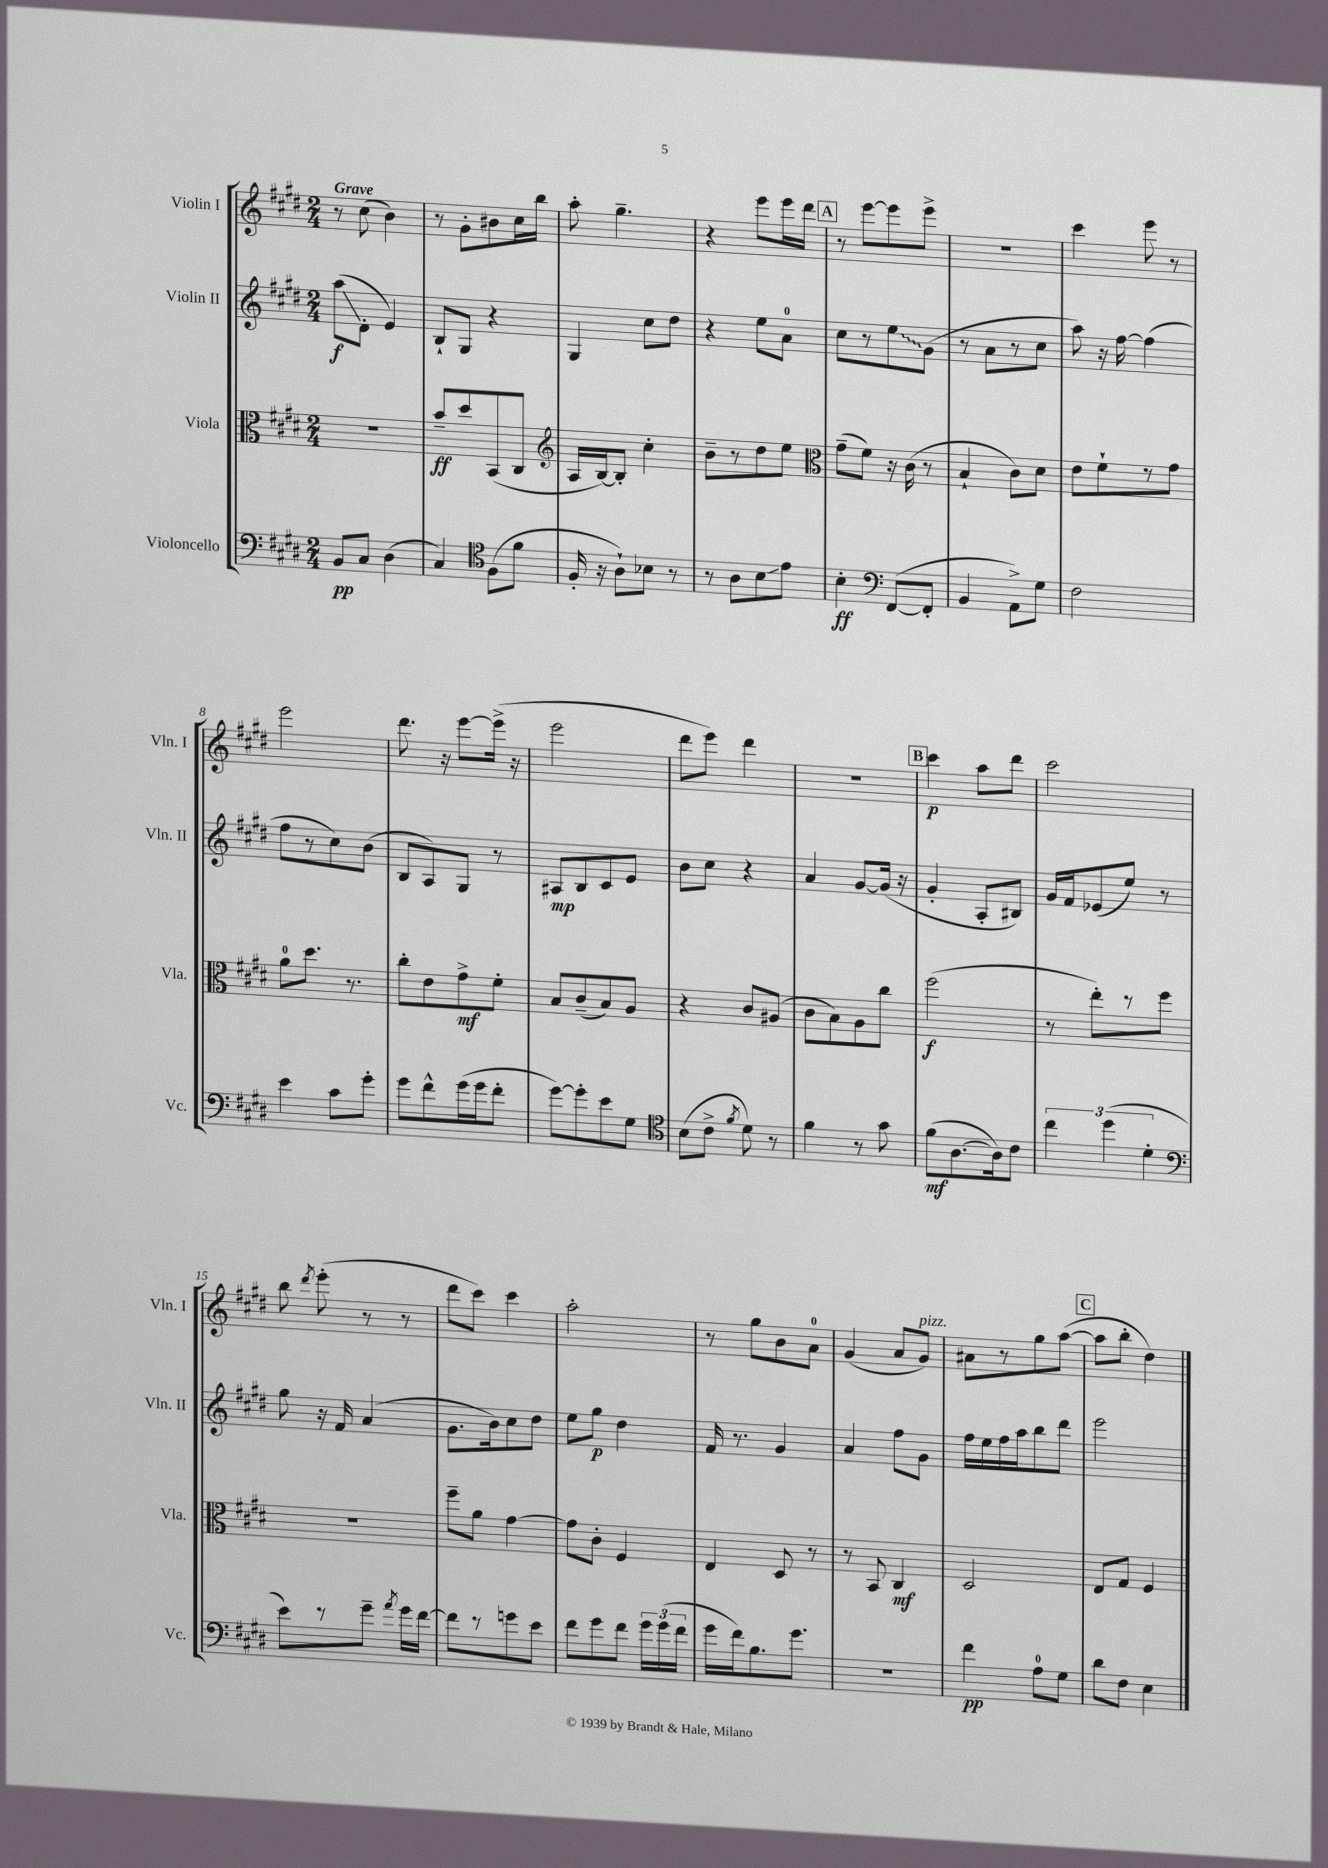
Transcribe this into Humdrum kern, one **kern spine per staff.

**kern	**kern	**kern	**kern
*staff4	*staff3	*staff2	*staff1
*clefF4	*clefC3	*clefG2	*clefG2
*k[f#c#g#d#]	*k[f#c#g#d#]	*k[f#c#g#d#]	*k[f#c#g#d#]
*M2/4	*M2/4	*M2/4	*M2/4
8BB	2r	(8aa	8r
8C#	.	8d#'	(8cc#
(4D#	.	4e)	4b)
=	=	=	=
4C#)	8b~	8B`	8r
.	8dd#	8G#	8g#'
*clefC4	*	*	*
(8F#	(8BB	4r	8b#
8f#	8C#	.	16cc#
.	.	.	16bb
=	=	=	=
*	*clefG2	*	*
16F#'	16A	4G#	8aa'
16r	[16B)	.	.
8A`)	8B']	.	4.gg#~
8B-	4cc#'	8cc#	.
8r	.	8dd#	.
=	=	=	=
8r	8b~	4r	4r
8A	8r	.	.
8B	8dd#	8ee	8eee
8e	8ee	8a	16eee
.	.	.	16ddd#
=	=	=	=
*	*clefC3	*	*
4B'	(8g#~	8cc#	8r
.	8f#)	8r	[8eee
*clefF4	*	*	*
([8FF#	16r	8ee	8eee]
.	(16c#	.	.
8FF#']	8r	(8g#	8eee^
=	=	=	=
4BB	4B`	8r	2r
.	.	8a	.
8AA^)	8c#)	8r	.
8G#	8d#	8cc#	.
=	=	=	=
2F#	8e	8aa)	4ccc#
.	8f#`	16r	.
.	.	[16ff#	.
.	8r	(4ff#]	8eee
.	8g#	.	8r
=	=	=	=
4e	8a	8ff#	2eee
.	8.dd#	8r	.
8c#	.	8cc#)	.
.	8.r	.	.
8g#'	.	(8b	.
=	=	=	=
8g#	8cc#'	8B	8.ddd#
8f#^^	8e	8A)	.
.	.	.	16r
(16g#	8g#^	8G#	[8eee
16g#	.	.	.
8f#'	8f#'	8r	(16eee^]
.	.	.	16r
=	=	=	=
[8g#)	8B	8A#	2eee
8g#']	(8c#~	8B	.
8e	8B)	8c#	.
8G#	8A	8e	.
=	=	=	=
*clefC4	*	*	*
(8B	4r	8b	8ddd#
8c#^	.	8cc#	8eee)
8qf#	.	.	.
8d#)	8c#	4r	4ddd#
8r	(8A#	.	.
=	=	=	=
4f#	8c#	4a	2r
.	8B)	.	.
8r	8A	[8g#	.
8g#	8cc#	(16g#]	.
.	.	16r	.
=	=	=	=
(8f#	(2ff#	4g#'	4ccc#
[8.A	.	.	.
.	.	8A'	8aa
16A])	.	.	.
8c#	.	8B#)	8ddd#
=	=	=	=
6cc#	8r	16g#	2ccc#
.	.	16f#	.
.	8ee')	(8e-	.
(6dd#	.	.	.
.	8r	8ee)	.
6d#'	.	.	.
.	8ff#	8r	.
=	=	=	=
*clefF4	*	*	*
8e)	2r	8gg#	8bb
.	.	.	8qddd#
8r	.	16r	(8eee'
.	.	16f#	.
8g#~	.	(4a	8r
8qa	.	.	.
16g#	.	.	8r
[16f#	.	.	.
=	=	=	=
8f#]	8ff#~	8.g#	8ddd#
8r	8a	.	8ccc#)
.	.	16b)	.
8g	[4g#	8cc#	4ccc#
8e	.	8dd#	.
=	=	=	=
8f#	8g#]	8ee	2aa'
8g#	8c#'	8gg#	.
8f#	4F#	4dd#	.
24g#	.	.	.
(24g#	.	.	.
24f#	.	.	.
=	=	=	=
16g#	4E	16f#	8r
16f#)	.	8.r	.
8.B	.	.	8gg#
.	8D#	4g#	8b
8.g#	.	.	.
.	8r	.	8a
=	=	=	=
2r	8r	4a	(4g#
.	8BB	.	.
.	4C#	8ff#	8a
.	.	8g#	8g#)
=	=	=	=
4f#	2D#	16ff#	8a#
.	.	16ee	.
.	.	16ff#	8r
.	.	16aa	.
8A	.	8bb	8gg#
8G#	.	8ddd#	([8aa
=	=	=	=
8d#	8E	2eee	8aa]
8F#	8G#	.	8bb'
4E	4F#	.	4dd#)
==	==	==	==
*-	*-	*-	*-
